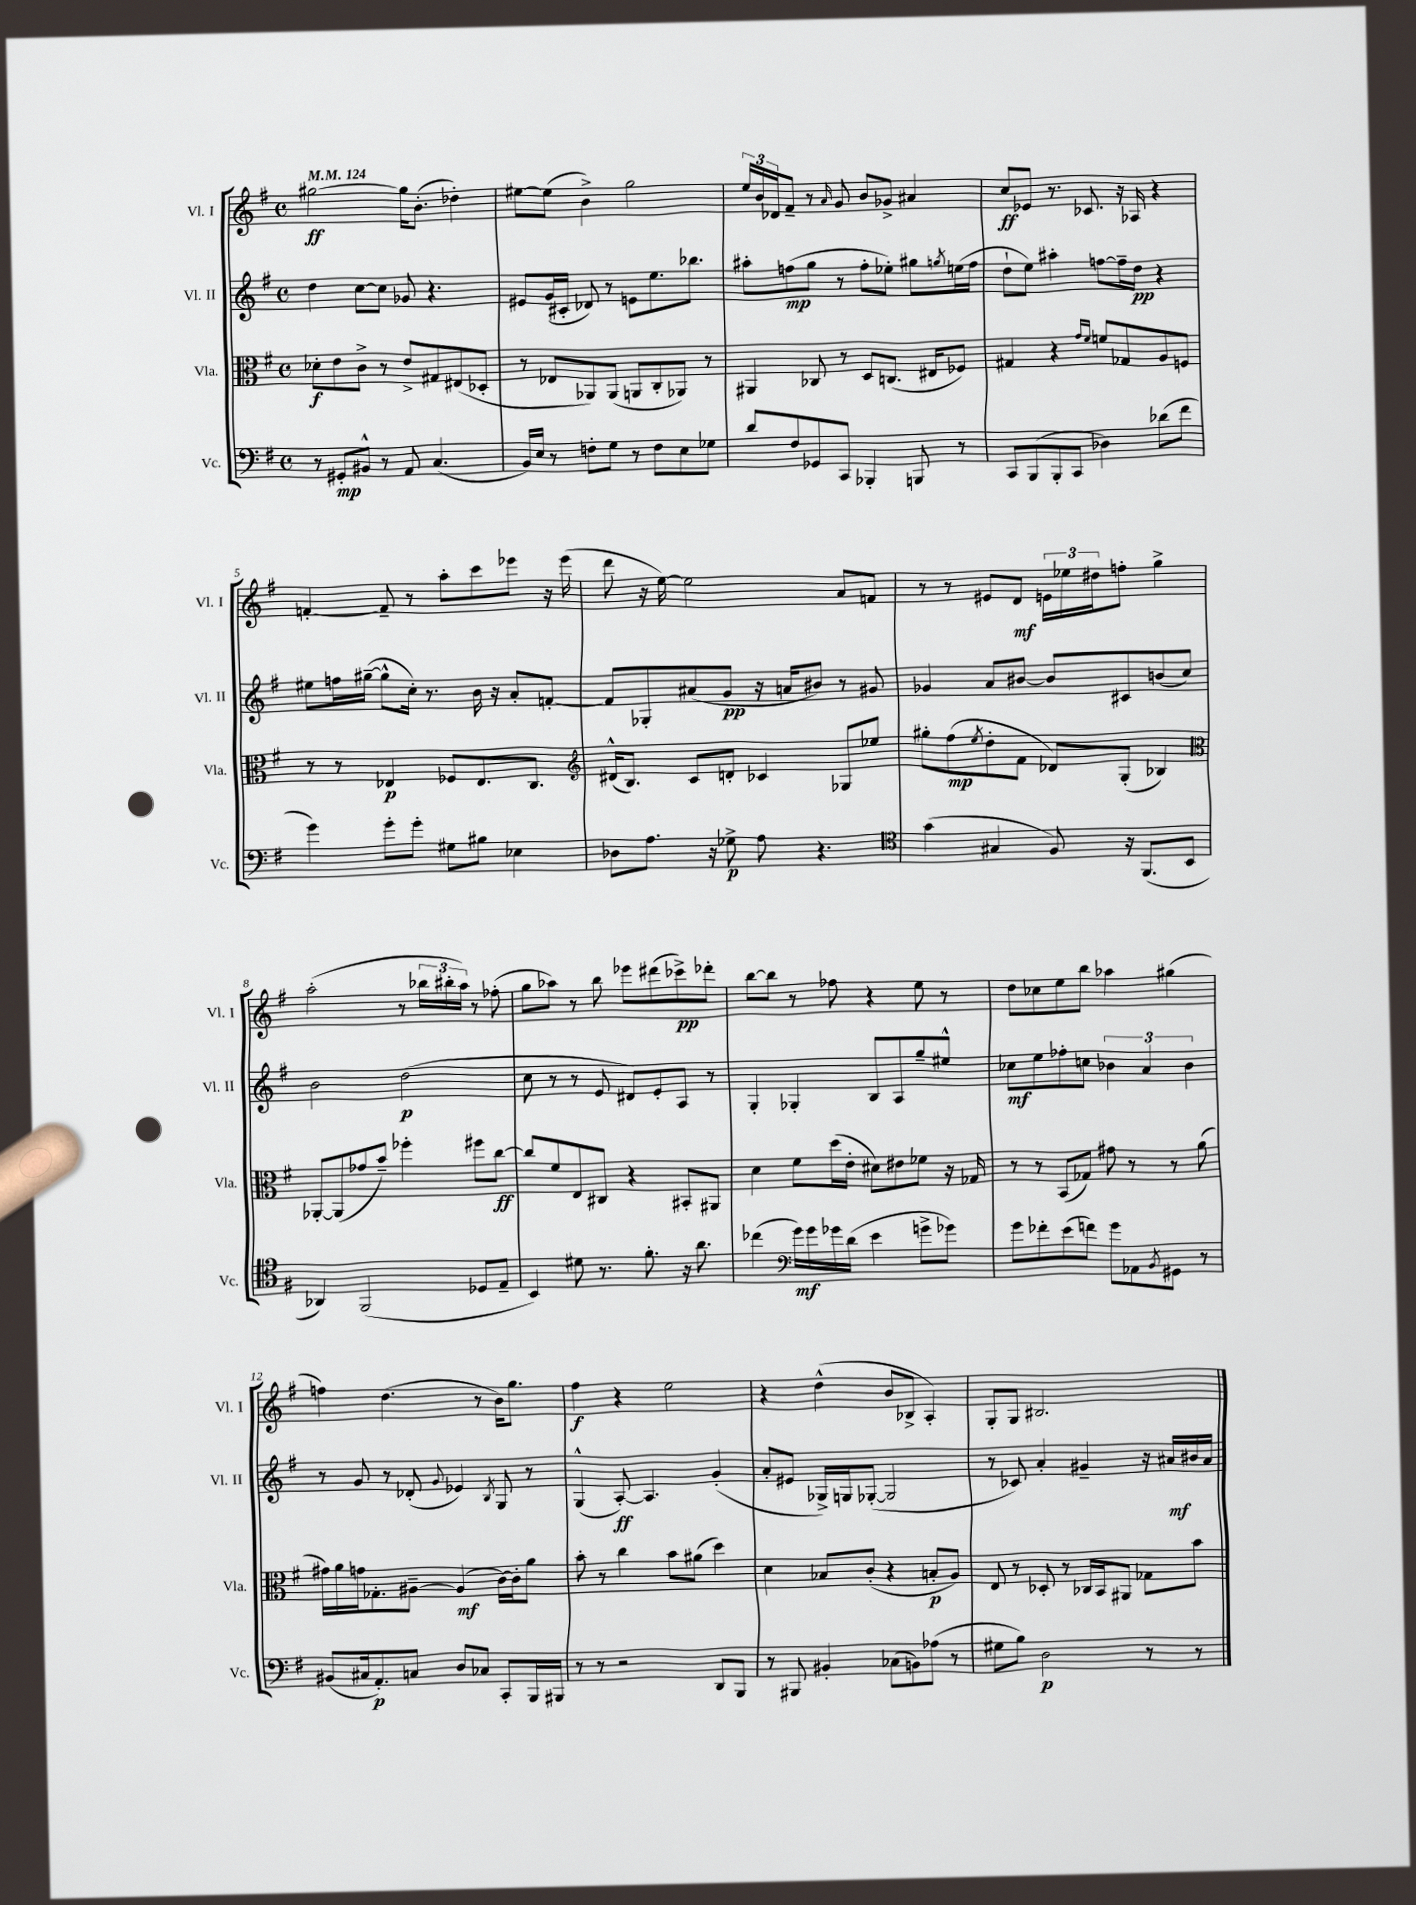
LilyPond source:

<<
\new StaffGroup <<
\new Staff = "s0" \with { instrumentName = "Vl. I" shortInstrumentName = "Vl. I" } {
    \clef treble \key g \major \defaultTimeSignature \time 4/4 \tempo 4 = 124
    gis''2~\ff gis''16 b'8.-.( des''4-.) |
    eis''8~ eis''8( b'4->) g''2 |
    \tuplet 3/2 { e''16 b'16 des'16 } fis'8-- r8 \grace { a'16 } g'8 b'8 ges'8-> ais'4 |
    c''8\ff ees'8 r8. ces'8. r16 aes16 r4 |
    f'4~-. f'8-- r8 a''8-. c'''8 ees'''8 r16 ees'''16( |
    d'''8 r16 e''16~) e''2 a'8 f'8 |
    r8 r8 eis'8 d'8\mf \tuplet 3/2 { e'16 ees''16 dis''16 } f''8-. g''4-> |
    a''2-.( r8 \tuplet 3/2 { bes''16 bis''16-. a''16) } r8 fes''8-.( |
    g''8 aes''8) r8 b''8 ees'''8 dis'''8( ces'''8->\pp) des'''8-. |
    b''8~ b''8 r8 fes''8 r4 e''8 r8 |
    d''8 ces''8 e''8 b''8 aes''4 gis''4( |
    f''4) d''4.( r8 b'16) g''8. |
    fis''4\f r4 e''2 |
    r4 d''4-^( b'8 bes8-> a4-.) |
    g8-. g8 bis2. \bar "|." |
}
\new Staff = "s1" \with { instrumentName = "Vl. II" shortInstrumentName = "Vl. II" } {
    \clef treble \key g \major \defaultTimeSignature \time 4/4
    d''4 c''8~ c''8 ges'8 r4. |
    eis'8 g'16( cis'16-. des'8) r8 e'8 e''8. bes''8. |
    ais''8-. f''8\mp( g''8 r8 f''8-. ees''8-.) gis''8 \acciaccatura { g''8 } e''16( f''16 |
    d''8-! e''8) ais''4-. f''8~ f''16-- d''16\pp r4 |
    eis''8 f''16 gis''16~--( gis''8-^ c''16-.) r8. b'16 r16 a'8-. f'8~-. |
    f'8 ges8-. ais'8( g'8\pp r16 a'16 bis'8) r8 gis'8 |
    ges'4 a'8 bis'8~ bis'8 cis'8 b'8( c''8) |
    b'2 d''2\p( |
    c''8 r8 r8 e'8 dis'8) e'8-. a8 r8 |
    g4-. ges4-. b8 a8 g''8-- eis''8-^ |
    ces''8\mf e''8 fes''8-. c''8 \tuplet 3/2 { bes'4 a'4 bes'4 } |
    r8 g'8 r8 des'8-.( \appoggiatura { g'8 } ees'4) \acciaccatura { b8 } g8 r8 |
    g4-^( a8~-.\ff) a4. g'4-.( |
    a'8-. eis'8 ges16->) g16 ges8~-.( ges2 |
    r8 ces'8) a'4-. gis'4-- r16 ais'16\mf bis'16 ais'16 \bar "|." |
}
\new Staff = "s2" \with { instrumentName = "Vla." shortInstrumentName = "Vla." } {
    \clef alto \key g \major \defaultTimeSignature \time 4/4
    des'8-.\f e'8 c'8-> r8 e'8-> gis8 eis8( des8-. |
    r8 ees8 aes,8) aes,8( a,8 c8-. aes,8) r8 |
    ais,4 ces8 r8 d8 c8.( eis16 fes8) |
    gis4 r4 \grace { g'16 fis'16 } f'8 ges8 a8 f8 |
    r8 r8 ees4\p fes8 ees8. c8. |
    \clef treble dis'16-^( b8.) c'8 d'8-. ces'4 ges8 ees''8 |
    gis''8-. fis''8\mp( \acciaccatura { e''8 } d''8-. fis'8 des'8) g8-.( bes4) |
    \clef alto aes,8~-. aes,8( ges'8 b'8--) fes''4-. fis''8 c''8~\ff |
    c''8 fis'8 e8 cis8 r4 bis,8-. ais,8 |
    d'4 fis'8 d''16( e'16-. dis'8) eis'8 fes'8 r16 ges16 |
    r8 r8 b,8( ges8) gis'8 r8 r8 a'8( |
    gis'16) a'16 g'16 ges8.-. ais8~-- ais4\mf( c'16~) c'16-. a'8 |
    b'8-. r8 c''4 b'8 ais'8( d''4) |
    d'4 bes8 c'8-.( r4 b8-.\p a8) |
    e8 r8 des8-. r8 ces16 b,16 ais,8 ges8 b'8 \bar "|." |
}
\new Staff = "s3" \with { instrumentName = "Vc." shortInstrumentName = "Vc." } {
    \clef bass \key g \major \defaultTimeSignature \time 4/4
    r8 gis,8-.\mp bis,8-^ r8 a,8 c4.( |
    b,16) e16 r8 f8-. g8 r8 f8 e8 ges8 |
    d'8 fis8 ges,8 c,8 bes,,4-. b,,8 r8 |
    c,8 b,,8( b,,8-. c,8 des4) des'8( fis'8 |
    g'4) g'8-. g'8-. gis8 bis8 ees4 |
    des8 a8. r16 ges8->\p a8 r4. |
    \clef tenor g'4( gis4 fis8) r16 fis,8.( b,8 |
    aes,4) fis,2( des8 e8-- |
    b,4) dis'8 r8. fis'8.-. r16 a'8. |
    ces''4( \clef bass g'16\mf) g'16 ges'16 d'16( e'4 g'8-> ges'8) |
    g'8 fes'8-. e'8( f'8) g'8 aes,8 \acciaccatura { b,8 } gis,8 r8 |
    bis,8( cis16 a,8.-.\p) c8 d8 ces8 c,8-. b,,16 bis,,16 |
    r8 r8 r2 d,8 b,,8 |
    r8 bis,,8 bis,4-. ces8( b,8) aes8( r8 |
    gis8 b8) d2\p r8 r8 \bar "|." |
}
>>
>>
